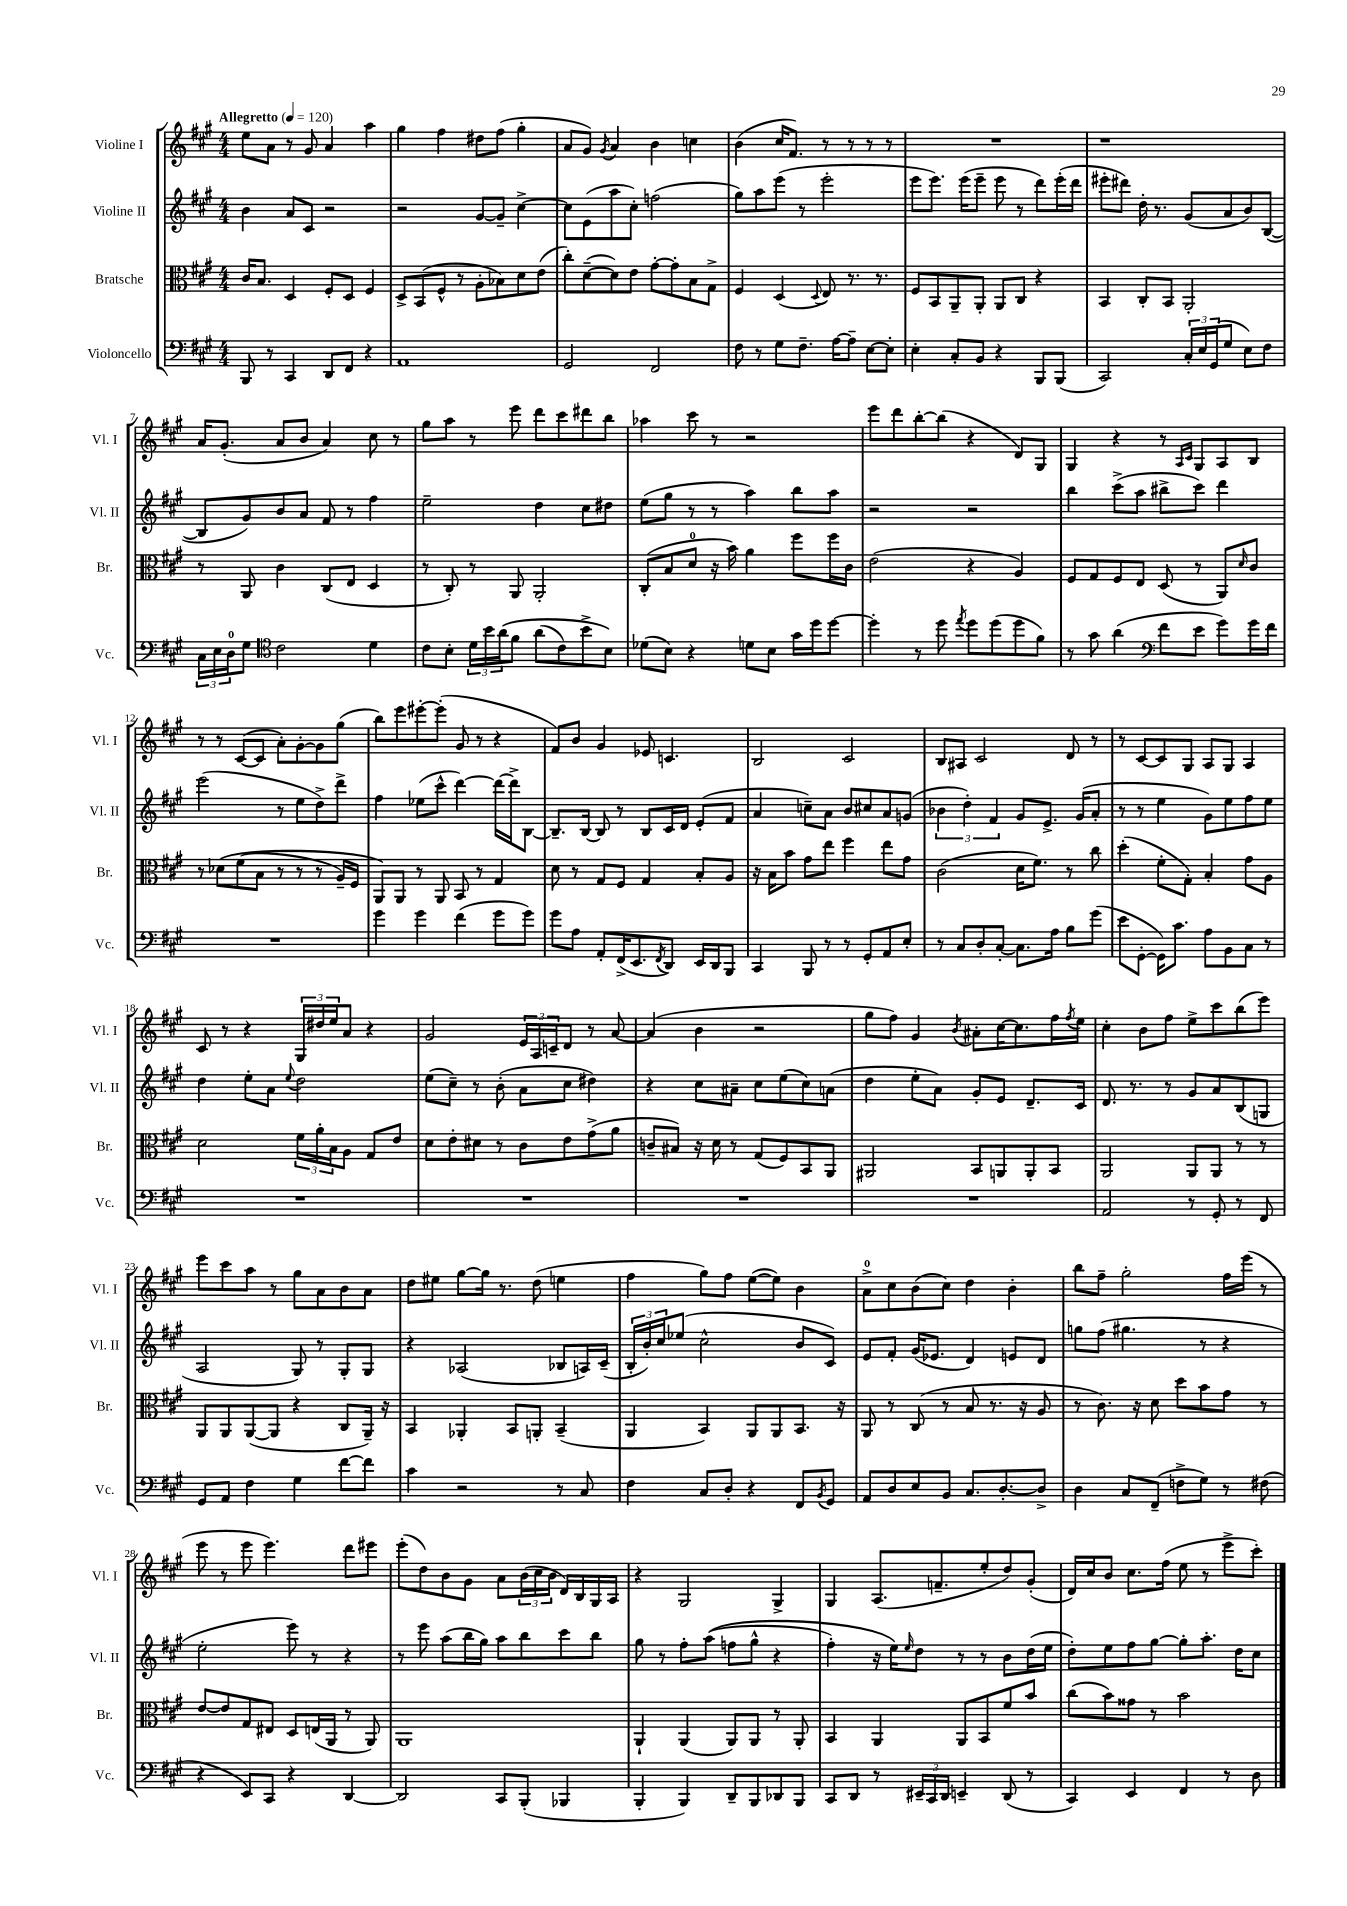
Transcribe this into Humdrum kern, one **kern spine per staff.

**kern	**kern	**kern	**kern
*part4	*part3	*part2	*part1
*staff4	*staff3	*staff2	*staff1
*I"Violoncello	*I"Bratsche	*I"Violine II	*I"Violine I
*I'Vc.	*I'Br.	*I'Vl. II	*I'Vl. I
*clefF4	*clefC3	*clefG2	*clefG2
*k[f#c#g#]	*k[f#c#g#]	*k[f#c#g#]	*k[f#c#g#]
*M4/4	*M4/4	*M4/4	*M4/4
*MM120	*MM120	*MM120	*MM120
=1	=1	=1	=1
!	!	!	!LO:TX:a:B:t=Allegretto
8BBB/	16c#/KL	4b\	8ee\L
.	8.B/J	.	.
8r	.	.	8a\J
4CC#/	4D/	8a/L	8r
.	.	8c#/J	8g#/
8DD/L	8F#'/L	2r	4a/
8FF#/J	8D/J	.	.
4r	4F#/	.	4aa\
=2	=2	=2	=2
1AA	8D^/L	2r	4gg#\
.	(8BB/	.	.
.	8F#^^/J	.	4ff#\
.	8r	.	.
.	8A'\L	[8g#/L	8dd#X\L
.	8B-X\)	8g#~/J]	(8ff#\J
.	8d\	[4cc#^\	4gg#'\
.	(8e\J	.	.
=3	=3	=3	=3
2GG#/	8cc#'\L)	8cc#\L]	8a/L
.	([8d~\	(8e\	8g#/J)
.	.	.	8qg#/
.	8d\])	8aa\	4a/
.	8e\J	8cc#'\J)	.
2FF#/	[8g#'\L	(2ffn\	4b\
.	8g#'\]	.	.
.	8B\	.	4ccn\
.	8G#^\J	.	.
=4	=4	=4	=4
8F#\	4F#/	8gg#\L)	(4b\
8r	.	8aa\	.
8G#\L	(4D/	(8eee\J	16cc#/KL
.	.	.	8.f#/J)
8.F#~\J	.	8r	.
.	8qqD/	.	.
.	8E/)	2eee'\	8r
[16A\KL	.	.	.
8A~\J]	8.r	.	8r
[8E\L	.	.	8r
.	8.r	.	.
8E'\J]	.	.	8r
=5	=5	=5	=5
4E'\	8F#/L	8eee\L	1r
.	8BB/	8.eee\J)	.
8C#'/L	8AA~/	.	.
.	.	(16eee\KL	.
8BB/J	8AA'/J	8eee~\J	.
4r	8AA/L	8eee\	.
.	8C#/J	8r	.
8BBB/L	4r	8ddd\L)	.
(8BBB/J	.	(16eee'\L	.
.	.	16ddd\JJ	.
=6	=6	=6	=6
2CC#/)	4BB/	8eee#X'\L	1r
.	.	8ddd#X\J)	.
.	8C#'/L	16dd'\	.
.	.	8.r	.
.	8BB/J	.	.
24C#'/LL	2AA'/	(8g#/L	.
24E/	.	.	.
(24GG#/J	.	.	.
8G#/J	.	8a/	.
8E\L)	.	8b/)	.
8F#\J	.	([8B/J	.
!!LO:LB:g=z
=7	=7	=7	=7
24C#\LL	8r	8B/L]	16a/KL
24E\	.	.	.
.	.	.	(8.g#'/J
24D\J	.	.	.
8G#\J	8AA/	8g#/)	.
*clefC4	*	*	*
2c#\	4c#\	8b/	8a/L
.	.	8a/J	8b/J
.	(8C#/L	8f#/	4a/)
.	8E/J	8r	.
4d\	4D/	4ff#\	8cc#\
.	.	.	8r
=8	=8	=8	=8
8c#\L	8r	2ee~\	8gg#\L
8B'\J	8C#'/)	.	8aa\J
24d\LL	8r	.	8r
24b\	.	.	.
(24a\J	.	.	.
8f#\J	8AA/	.	8eee\
(8a\L	2AA'/	4dd\	8ddd\L
8c#\)	.	.	8ccc#\
8b^\	.	8cc#\L	8ddd#X\
8B\J)	.	8dd#X\J	8bb\J
=9	=9	=9	=9
(8d-X\L	(8C#'/L	(8ee\L	4aa-X\
8B\J)	8B/	8gg#\J	.
4r	8d/J	8r	8ccc#\
.	16r	8r	8r
.	16b\)	.	.
8dn\L	4a\	4aa\)	2r
8B\J	.	.	.
16g#\LL	8ff#\L	8bb\L	.
16dd\J	.	.	.
[8dd\J	16ff#\L	8aa\J	.
.	16c#\JJ	.	.
=10	=10	=10	=10
4dd'\]	(2e\	2r	8eee\L
.	.	.	8ddd\
8r	.	.	[8bb'\
8dd\	.	.	(8bb\J]
8qee/	.	.	.
8dd\L	4r	2r	4r
(8dd\	.	.	.
8dd\	4A/)	.	8d/L)
8f#\J)	.	.	8G#/J
=11	=11	=11	=11
8r	8F#/L	4bb\	4G#/
8g#\	8G#/	.	.
(4a\	8F#/	(8ccc#^\L	4r
.	8E/J	8aa\J	.
*clefF4	*	*	*
8f#\L	(8D/	8bb#X^\L	8r
.	.	.	16qqA/LL
.	.	.	16qqc#/JJ
8e\J	8r	8ccc#\J)	8G#/L
8g#\L)	8AA/L)	4ddd\	8A/
.	16qqd/	.	.
16g#\L	8c#/J	.	8B/J
16f#\JJ	.	.	.
!!LO:LB:g=z
=12	=12	=12	=12
1r	8r	(2eee\	8r
.	(8d-X\L	.	8r
.	(8f#\	.	([8c#/L
.	8B\J	.	8c#/J]
.	8r	8r	8a'\L)
.	8r	8ee\L	[8g#'\
.	8r	8dd^\)	8g#\]
.	16A~/LL)	8ddd^\J	(8gg#\J
.	16F#/JJ	.	.
=13	=13	=13	=13
4g#\	8AA/L)	4ff#\	8bb\L)
.	8AA/J	.	8eee\
4g#\	8r	(8ee-X\L	[8eee#X'\
.	8AA/	8ccc#^^\J	(8eee#'\J]
(4f#\	8BB/	[4ddd\)	8g#/
.	8r	.	8r
8g#\L	4G#/	16ddd\LL_	4r
.	.	16ddd^\J]	.
8g#\J)	.	[8B\J	.
=14	=14	=14	=14
8g#\L	8d\	8.B~/L]	8f#/L)
8A\J	8r	.	8b/J
.	.	[16B/Jk	.
8AA'/L	8G#/L	8B/]	4g#/
(16FF#^/K	8F#/J	8r	.
8.EE/	.	.	.
.	4G#/	8B/L	8e-X/
8qFF#/	.	.	.
8DD/J)	.	16c#/L	4.cn/
.	.	16d/JJ	.
16EE/LL	8B'/L	(8e'/L	.
16DD/J	.	.	.
8BBB/J	8A/J	8f#/J	.
=15	=15	=15	=15
4CC#/	16r	4a/	2B/
.	16B\KL	.	.
.	8b\J	.	.
8BBB/	8g#\L	8ccn~\L)	.
8r	8ee\J	8a\J	.
8r	4ff#\	8b/L	2c#/
8GG#'/L	.	8cc#X/	.
8AA/	8ee\L	8a/	.
8E'/J	8g#\J	(8gn/J	.
=16	=16	=16	=16
8r	(2c#\	6b-X\	8B/L
8C#/L	.	.	8A#X/J
.	.	6dd'\)	.
8D'/	.	.	2c#/
.	.	6f#/	.
[8C#'/J	.	.	.
8.C#\L]	16d\KL	8g#/L	.
.	8.f#\J)	.	.
.	.	8.e^/J	.
16A\Jk	.	.	.
8B\L	8r	.	8d/
.	.	(16g#/KL	.
(8g#\J	8cc#\	8a'/J	8r
=17	=17	=17	=17
8e\L	(4dd'\	8r	8r
[8GG#'\J	.	8r	[8c#/L
16GG#\KL])	8f#'\L	4ee\	8c#/]
8.c#\J	.	.	.
.	8G#'\J)	.	8G#/J
8A\L	4B'/	8g#\L)	8A/L
8BB\	.	8ee\	8G#/J
8C#\J	8g#\L	8ff#\	4A/
8r	8A\J	8ee\J	.
!!LO:LB:g=z
=18	=18	=18	=18
1r	2d\	4dd\	8c#/
.	.	.	8r
.	.	8ee'\L	4r
.	.	8a\J	.
.	.	8qqee/	.
.	24f#\LL	2dd\	24G#/LL
.	24a'\	.	24dd#X/
.	24B\J	.	24ee/J
.	8A\J	.	8a/J
.	8G#/L	.	4r
.	8e/J	.	.
=19	=19	=19	=19
1r	8d\L	(8ee\L	2g#/
.	8e'\	8cc#~\J)	.
.	8d#X\J	8r	.
.	8r	(8b'\	.
.	8c#\L	8a\L	24e/LL
.	.	.	24A/
.	.	.	24cn~/J
.	8e\	8cc#\J	8d/J
.	(8g#^\	4dd#X\)	8r
.	8a\J	.	[8a/
=20	=20	=20	=20
1r	8cn~/L	4r	(4a/]
.	8B#X/J)	.	.
.	16r	8cc#\L	4b\
.	16d\	.	.
.	8r	8a#X~\J	.
.	(8G#/L	8cc#\L	2r
.	8F#/)	(8ee\	.
.	8BB/	8cc#\)	.
.	8AA/J	(8an\J	.
=21	=21	=21	=21
1r	2AA#X/	4dd\	8gg#\L
.	.	.	8ff#\J)
.	.	8ee'\L	4g#/
.	.	8a\J)	.
.	.	.	8qb/
.	8BB/L	8g#'/L	8a#X'\L
.	8AAn/	8e/J	[16cc#\K
.	.	.	8.cc#\]
.	8AA'/	8.d~/L	.
.	8BB/J	.	16ff#\L
.	.	.	8qff#/
.	.	16c#/Jk	16ee\JJ
=22	=22	=22	=22
2AA/	2AA/	8.d/	4cc#'\
.	.	8.r	.
.	.	.	8b\L
.	.	8r	8ff#\J
8r	8AA/L	8g#/L	8ee^\L
8GG#'/	8AA/J	8a/	8ccc#\
8r	8r	(8B/	(8bb\
8FF#/	8r	8Gn/J	8eee\J)
!!LO:LB:g=z
=23	=23	=23	=23
8GG#/L	8AA/L	2A/	8eee\L
8AA/J	8AA/	.	8ccc#\
4F#\	([8AA/	.	8aa\J
.	8AA/J]	.	8r
4G#\	4r	8G#/)	8gg#\L
.	.	8r	8a\
[8f#\L	8C#/L	8G#'/L	8b\
8f#\J]	16AA~/Jk)	8G#/J	8a\J
.	16r	.	.
=24	=24	=24	=24
4c#\	4BB/	4r	8dd\L
.	.	.	8ee#X\J
2r	4AA-X'/	(2A-X/	[8gg#\L
.	.	.	16gg#\Jk]
.	.	.	8.r
.	8BB/L	.	.
.	8AAn'/J	.	(8dd\
8r	(4BB~/	8B-X/L	4een\
8C#/	.	16An/L)	.
.	.	(16c#~/JJ	.
=25	=25	=25	=25
4F#\	4AA/	24B'/LL	4ff#\
.	.	24b'/)	.
.	.	24cc#/J	.
.	.	(8ee-X/J	.
8C#/L	4BB/)	2cc#^^\	8gg#\L)
8D'/J	.	.	8ff#\J
4r	8AA/L	.	([8ee\L
.	8AA/	.	8ee\J])
8FF#/L	8.BB/J	8b/L	4b\
8qBB/	.	.	.
8GG#/J	.	8c#/J)	.
.	16r	.	.
=26	=26	=26	=26
8AA/L	8AA/	8e/L	8a^\L
8D/	8r	8f#'/J	8cc#\
8E/	(8C#/	(16g#/KL	(8b\
.	.	8.e-X/J	.
8BB/J	8r	.	8cc#\J)
8.C#/L	8B/	4d/)	4dd\
.	8.r	.	.
[8.D'/	.	.	.
.	.	8en/L	4b'\
.	16r	.	.
8D^/J]	8A/	8d/J	.
=27	=27	=27	=27
4D\	8r	8ggn\L	8bb\L
.	8.c#\)	(8ff#\J	8ff#~\J
8C#/L	.	4.gg#X\	2gg#'\
.	16r	.	.
(8FF#~/J	8d\	.	.
8Fn^\L	8dd\L	.	.
8G#\J)	8b\	8r	.
8r	8g#\J	4r	16ff#\LL
.	.	.	(16eee\JJ
(8F#X\	8r	.	8r
!!LO:LB:g=z
=28	=28	=28	=28
4r	[8e/L	2ee'\	8eee\
.	8e/]	.	8r
8EE/L)	8G#/	.	8eee\
8CC#/J	8E#X/J	.	4.eee\)
4r	8D/L	8eee\)	.
.	(16En/L	8r	.
.	16AA/JJ	.	.
[4DD/	8r	4r	8ddd\L
.	8AA/)	.	8eee#X\J
=29	=29	=29	=29
2DD/]	1AA	8r	(8eee'\L
.	.	8eee\	8dd\)
.	.	(8aa\L	8b\
.	.	16bb\L	8g#\J
.	.	16gg#\JJ)	.
8CC#/L	.	8aa\L	8a\L
(8BBB'/J	.	8bb\	(24b\L
.	.	.	24cc#\
.	.	.	24b\JJ
4BBB-X/	.	8ccc#\	16d/LL)
.	.	.	16B/
.	.	8bb\J	16G#/
.	.	.	16A/JJ
=30	=30	=30	=30
4BBB'/	4AA`/	8gg#\	4r
.	.	8r	.
4BBB/)	(4AA/	8ff#'\L	2G#/
.	.	((8aa\J	.
8DD~/L	8AA/L)	8ffn\L	.
8BBB/	8AA/J	8gg#^^\J	.
8DD-X/	8r	4r	4G#^/
8BBB/J	8AA'/	.	.
=31	=31	=31	=31
8CC#/L	4BB/	4ff#'\)	4G#/
8DD/J	.	.	.
8r	4AA/	16r	(8.A/L
.	.	16ee\KL)	.
.	.	16qqee/	.
24EE#X~/LL	.	8dd\J	.
24CC#/	.	.	.
.	.	.	8.fn~/
24DD/JJ	.	.	.
4EEn~/	8AA/L	8r	.
.	8BB/	8r	8ee'/
(8DD/	8f#/	8b\L	8dd/)
8r	8b/J	(16dd\L	(8g#'/J
.	.	16ee\JJ	.
=32	=32	=32	=32
4CC#/)	(8cc#\L	8dd'\L)	16d/LL)
.	.	.	16cc#/J
.	8b\)	8ee\	8b/J
4EE/	8g##X\J	8ff#\	8.cc#\L
.	8r	[8gg#\J	.
.	.	.	(16ff#\Jk
4FF#/	2b\	8gg#'\L]	8ee\
.	.	8.aa'\J	8r
8r	.	.	8eee^\L
.	.	16dd\KL	.
8D\	.	8cc#\J	8ccc#'\J)
==	==	==	==
*-	*-	*-	*-
